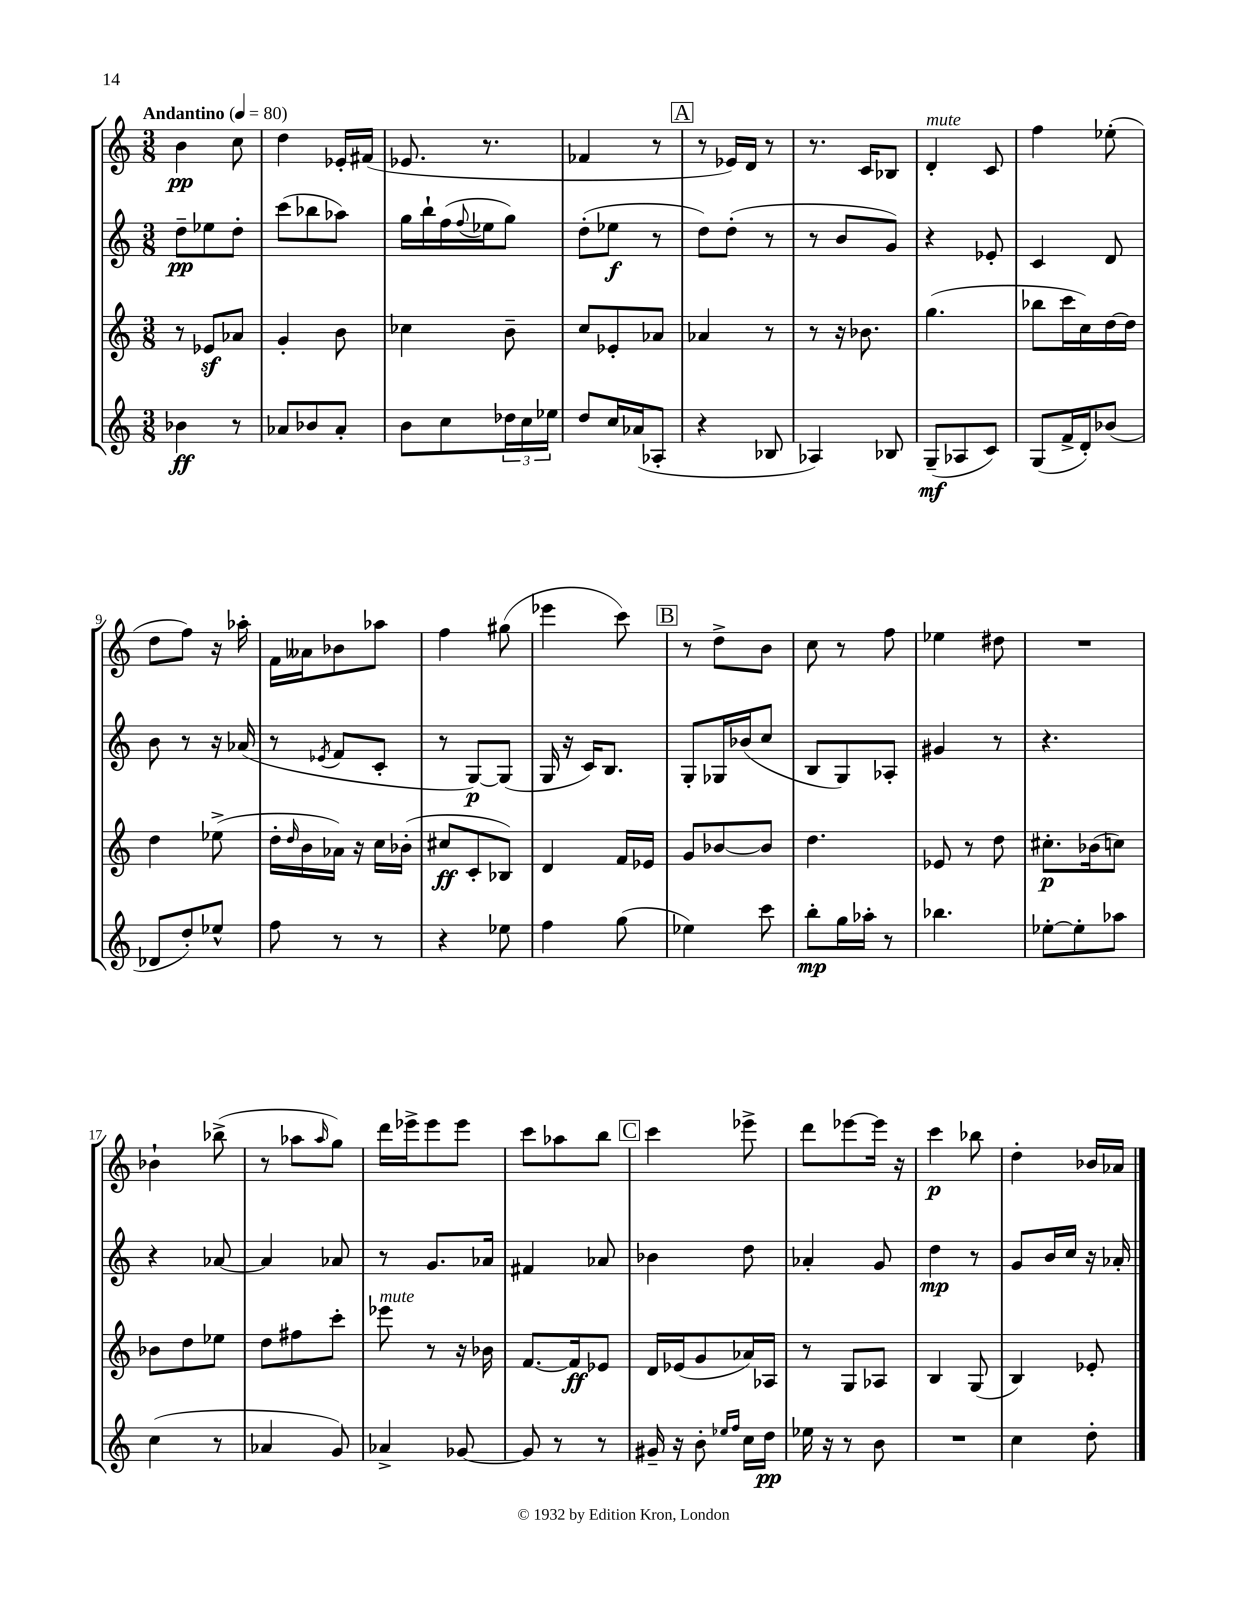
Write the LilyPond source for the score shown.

<<
\new StaffGroup <<
\new Staff = "s0" {
    \clef treble \key c \major \numericTimeSignature \time 3/8 \tempo "Andantino" 4 = 80
    b'4\pp c''8 |
    d''4 ees'16-. fis'16( |
    ees'8. r8. |
    fes'4 r8 |
    \mark \markup { \box "A" } r8 ees'16) d'16 r8 |
    r8. c'16 bes8 |
    d'4-.^\markup { \italic "mute" } c'8 |
    f''4 ees''8-.( |
    d''8 f''8) r16 aes''16-. |
    f'16 aeses'16 bes'8 aes''8 |
    f''4 gis''8( |
    ees'''4 c'''8) |
    \mark \markup { \box "B" } r8 d''8-> b'8 |
    c''8 r8 f''8 |
    ees''4 dis''8 |
    R4. |
    bes'4-! bes''8->( |
    r8 aes''8 \grace { aes''16 } g''8) |
    d'''16 ees'''16-> ees'''8 ees'''8 |
    c'''8 aes''8 b''8 |
    \mark \markup { \box "C" } c'''4 ees'''8-> |
    d'''8 ees'''8~ ees'''16 r16 |
    c'''4\p bes''8 |
    d''4-. bes'16 aes'16 \bar "|." |
}
\new Staff = "s1" {
    \clef treble \key c \major \numericTimeSignature \time 3/8
    d''8--\pp ees''8 d''8-. |
    c'''8( bes''8 aes''8) |
    g''16 b''16-! f''16( \appoggiatura { f''8 } ees''16 g''8) |
    d''8-.( ees''8\f r8 |
    \mark \markup { \box "A" } d''8) d''8-.( r8 |
    r8 b'8 g'8) |
    r4 ees'8-. |
    c'4 d'8 |
    b'8 r8 r16 aes'16( |
    r8 \acciaccatura { ees'8 } f'8 c'8-. |
    r8 g8~\p) g8( |
    g16 r16 c'16) b8. |
    \mark \markup { \box "B" } g8-. ges16 bes'16( c''8 |
    b8 g8) aes8-. |
    gis'4 r8 |
    r4. |
    r4 aes'8~ |
    aes'4 aes'8 |
    r8 g'8. aes'16 |
    fis'4 aes'8 |
    \mark \markup { \box "C" } bes'4 d''8 |
    aes'4-. g'8 |
    d''4\mp r8 |
    g'8 b'16 c''16 r16 aes'16-. \bar "|." |
}
\new Staff = "s2" {
    \clef treble \key c \major \numericTimeSignature \time 3/8
    r8 ees'8\sf aes'8 |
    g'4-. b'8 |
    ces''4 b'8-- |
    c''8 ees'8-. aes'8 |
    \mark \markup { \box "A" } aes'4 r8 |
    r8 r16 bes'8. |
    g''4.( |
    bes''8 c'''16 c''16) d''16~ d''16 |
    d''4 ees''8->( |
    d''16-. \grace { d''16 } b'16 aes'16) r16 c''16 bes'16-.( |
    cis''8\ff c'8-. bes8) |
    d'4 f'16 ees'16 |
    \mark \markup { \box "B" } g'8 bes'8~ bes'8 |
    d''4. |
    ees'8 r8 d''8 |
    cis''8.-.\p bes'16( c''8) |
    bes'8 d''8 ees''8 |
    d''8 fis''8 c'''8-. |
    ees'''8^\markup { \italic "mute" } r8 r16 bes'16 |
    f'8.~ f'16\ff ees'8 |
    \mark \markup { \box "C" } d'16 ees'16( g'8 aes'16) aes16 |
    r8 g8 aes8 |
    b4 g8( |
    b4) ees'8-. \bar "|." |
}
\new Staff = "s3" {
    \clef treble \key c \major \numericTimeSignature \time 3/8
    bes'4\ff r8 |
    aes'8 bes'8 aes'8-. |
    b'8 c''8 \tuplet 3/2 { des''16 c''16 ees''16 } |
    d''8 c''16 aes'16( aes8-. |
    \mark \markup { \box "A" } r4 bes8 |
    aes4) bes8 |
    g8--\mf( aes8 c'8) |
    g8( f'16-> d'16-.) bes'8( |
    des'8 d''8-.) ees''8-^ |
    f''8 r8 r8 |
    r4 ees''8 |
    f''4 g''8( |
    \mark \markup { \box "B" } ees''4) c'''8 |
    b''8-.\mp g''16 aes''16-. r8 |
    bes''4. |
    ees''8~-. ees''8-. aes''8 |
    c''4( r8 |
    aes'4 g'8) |
    aes'4-> ges'8~ |
    ges'8 r8 r8 |
    \mark \markup { \box "C" } gis'16-- r16 b'8-. \grace { ees''16 f''16 } c''16 d''16\pp |
    ees''16 r16 r8 b'8 |
    R4. |
    c''4 d''8-. \bar "|." |
}
>>
>>
